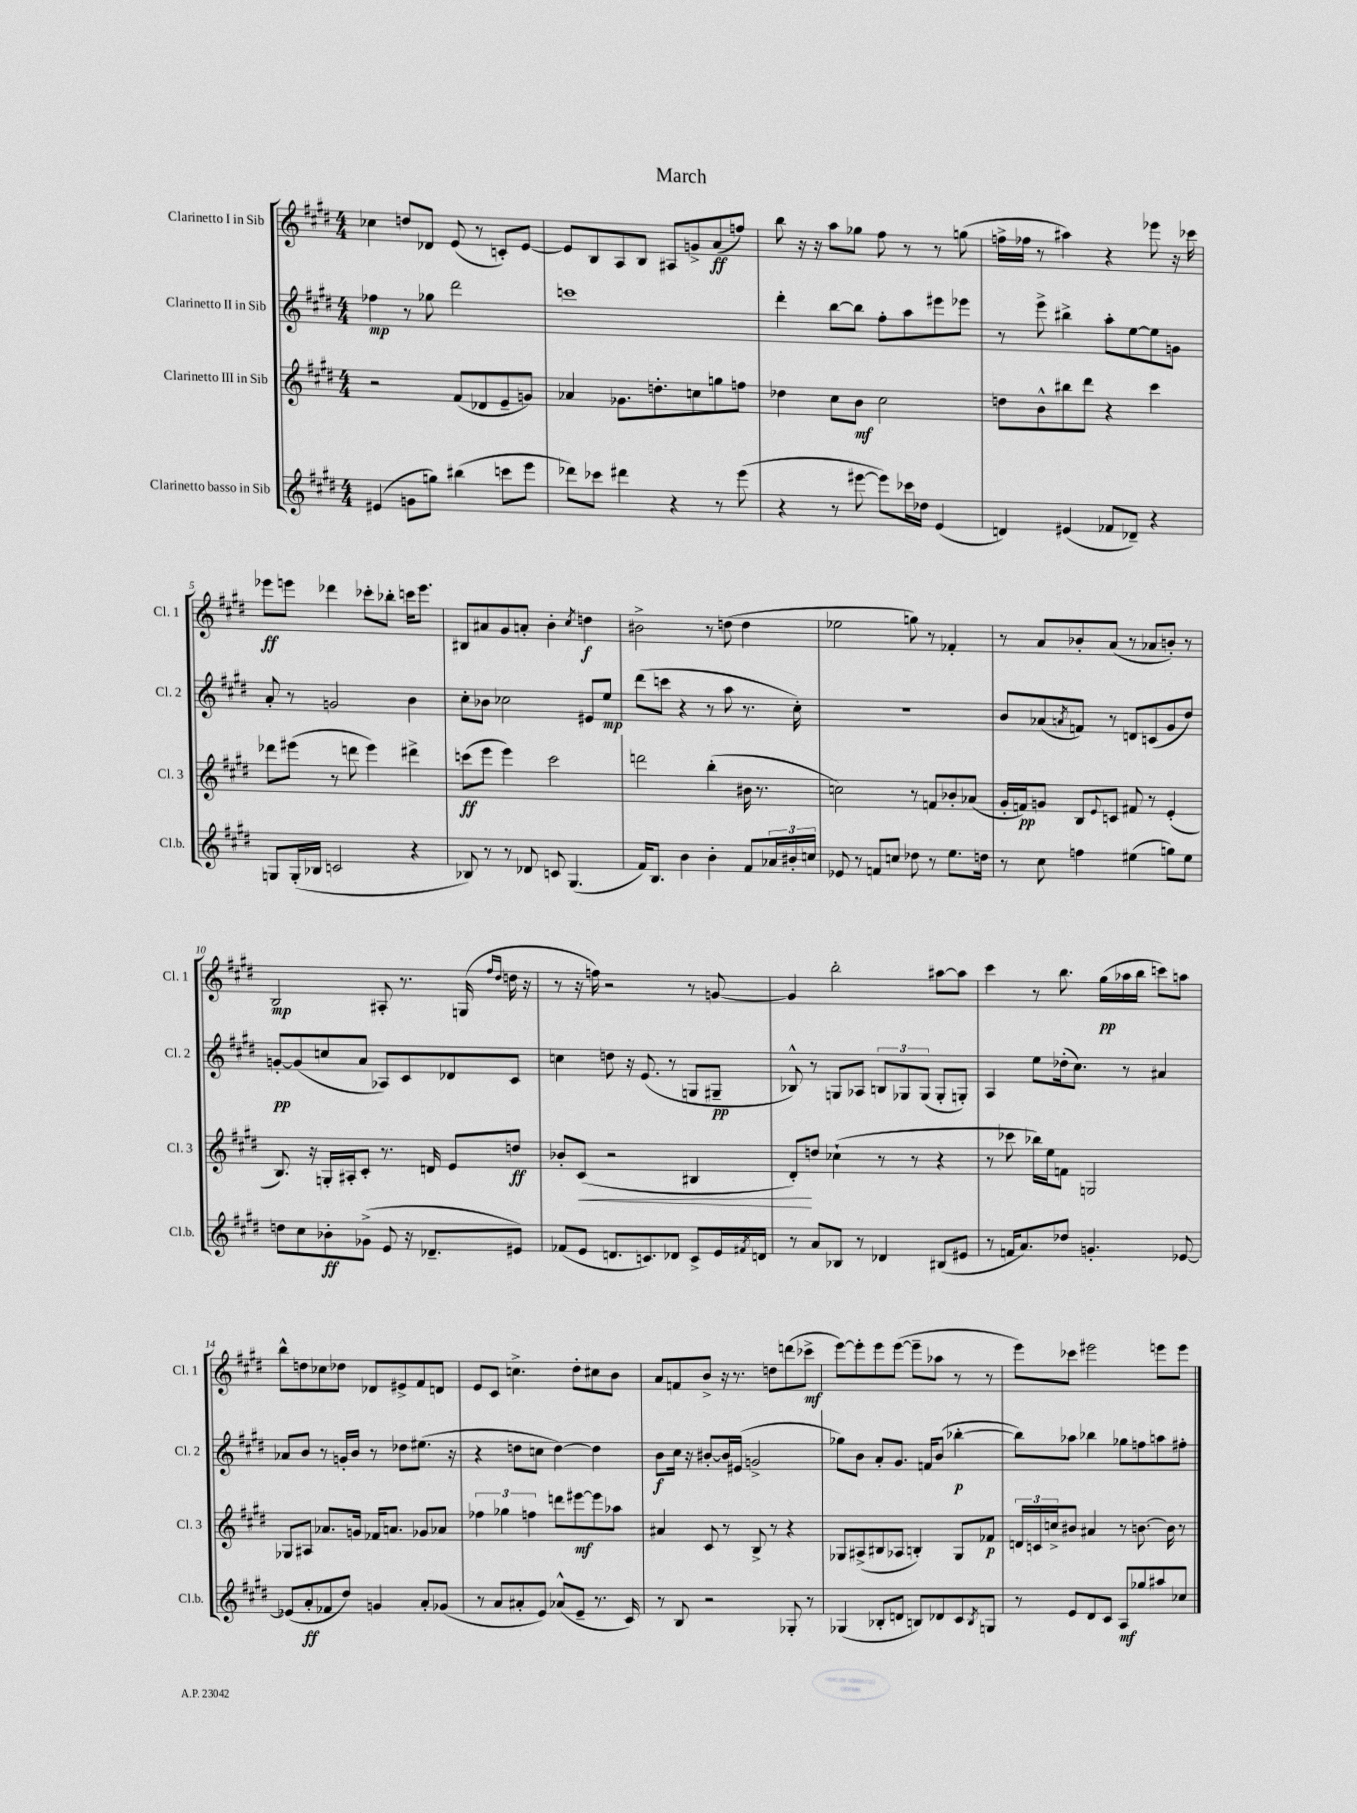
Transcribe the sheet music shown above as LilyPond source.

\header { title = "March" }
<<
\new StaffGroup <<
\new Staff = "s0" \with { instrumentName = "Clarinetto I in Sib" shortInstrumentName = "Cl. 1" } {
    \clef treble \key e \major \numericTimeSignature \time 4/4
    ces''4 d''8 des'8 e'8( r8 c'8-.) e'8~ |
    e'8 b8 a8 b8 ais8 g'8-> a'8\ff( f''8) |
    b''8 r16 r16 a''8 ges''8 fis''8 r8 r8 g''8( |
    f''16-> fes''16 r8 ais''4) r4 ees'''8 r16 ces'''16 |
    ees'''8\ff e'''8 des'''4 ces'''8-. bes''8-. c'''16 e'''8. |
    bis8 ais'8 gis'8 a'8-. b'4-. \acciaccatura { cis''8 } d''4\f |
    bis'2-> r8 d''8( d''4 |
    ees''2 g''8) r8 fes'4-. |
    r8 a'8 bes'8-. a'8( r8 aes'8 b'8-.) r8 |
    b2\mp ais8-. r8. g16( \grace { fis''16 dis''16 } d''16 r16 |
    r8 r16 f''16) r2 r8 g'8~ |
    g'4 b''2-. ais''8~ ais''8 |
    cis'''4 r8 b''8. gis''16\pp( aes''16 b''16 c'''8) a''8 |
    b''8-^ d''8 ces''8 des''8 des'8 eis'8-> fis'8 d'8 |
    e'8 cis'8 c''4.-> dis''8-. cis''8 b'8 |
    a'8 f'8 b'8-> r16 r8. d''8 d'''8( ces'''8->\mf |
    e'''8~) e'''8-. e'''8 e'''8~( e'''8-- aes''8 r8 r8 |
    e'''8) ces'''8 eis'''2 e'''8 e'''8 \bar "|." |
}
\new Staff = "s1" \with { instrumentName = "Clarinetto II in Sib" shortInstrumentName = "Cl. 2" } {
    \clef treble \key e \major \numericTimeSignature \time 4/4
    fes''4\mp r8 ges''8 dis'''2 |
    c'''1 |
    dis'''4-. b''8~ b''8 fis''8-. a''8 eis'''8 ees'''8 |
    r8 e'''8-> bis''4-> a''8-. e''8~ e''8 g'8 |
    a'8-. r8 g'2 b'4 |
    cis''8-. bes'8 ces''2 eis'8 e''8\mp |
    dis'''8( c'''8 r4 r8 a''8 r8. cis''16-.) |
    R1 |
    b'8 aes'8( \acciaccatura { a'8 } f'8) r8 d'8 c'8( gis'8 dis''8) |
    g'8~-.\pp g'8( c''8 a'8 aes8) cis'8 des'8 cis'8 |
    c''4 d''8 r16 e'8.( r8 g8 gis8--\pp |
    bes8-^) r8 g8 aes8 \tuplet 3/2 { b8 ges8 ges8( } ges8-. g8-.) |
    a4 e''8 des''16-.( cis''8.) r8 ais'4 |
    aes'8 b'8 r8 g'16-. b'16 r8 des''8 eis''8.( r16 |
    r4 d''8 c''8 d''4~) d''4 |
    b'8\f cis''16 r16 bis'8~-. bis'16 eis'16( g'2-> |
    ges''8) b'8 a'8-. gis'8. f'16 b'8( bes''4~-.\p |
    bes''8) aes''8 bes''4 ges''8 f''8 a''8 fis''8-. \bar "|." |
}
\new Staff = "s2" \with { instrumentName = "Clarinetto III in Sib" shortInstrumentName = "Cl. 3" } {
    \clef treble \key e \major \numericTimeSignature \time 4/4
    r2 fis'8( des'8 e'8-- g'8) |
    aes'4 ges'8. d''8.-. c''8 g''8 f''8 |
    des''4 cis''8 b'8\mf cis''2 |
    d''8 b'8-^ bis''8 dis'''8 r4 cis'''4 |
    des'''8 eis'''8( r8 d'''8 eis'''4) dis'''4-> |
    c'''8\ff( e'''8 e'''4) c'''2 |
    d'''2 b''4-.( bis'16 r8. |
    c''2) r8 f'8 bes'8-. aes'8( |
    gis'16-. f'16\pp) g'8 b8 \appoggiatura { e'8 } c'8 fis'8 r8 e'4-.( |
    b8.) r16 g16-. ais16-. cis'8-. r8. d'16 e'8 d''8\ff |
    bes'8-. cis'8\<( r2 bis4 |
    dis'8-.\!) d''8 ces''4-!( r8 r8 r4 |
    r8 ces'''8 bes''16) e''16 f'8 g2 |
    ges8 ais8 aes'8. g'16 fes'16 a'8. ges'8 aes'8 |
    \tuplet 3/2 { fes''4 ges''4 f''4 } d'''8 eis'''8~\mf eis'''8 aes''8 |
    ais'4 cis'8 r8 b8-> r8 r4 |
    ges8 ais8->( bis8 aes8 b4-.) ges8 fes'8\p |
    \tuplet 3/2 { d'16 c'16 c''16-> } bis'8 ais'4 r8 b'8.~ b'16 r8 \bar "|." |
}
\new Staff = "s3" \with { instrumentName = "Clarinetto basso in Sib" shortInstrumentName = "Cl.b." } {
    \clef treble \key e \major \numericTimeSignature \time 4/4
    eis'4( g'8 g''8) bis''4( c'''8 e'''8 |
    des'''8) ces'''8 dis'''4 r4 r8 e'''8( |
    r4 r8 eis'''8~ eis'''8) ces'''16 des''16 e'4( |
    d'4) eis'4( fes'8 des'8--) r4 |
    g8 g16-.( bes16 c'2 r4 |
    bes8) r8 r8 des'8 c'8 gis4.( |
    fis'16) b8. b'4 b'4-. fis'8 \tuplet 3/2 { aes'16 bis'16-. c''16 } |
    ees'8 r8 f'8 c''8 des''8 r8 e''8. d''16 |
    r8 cis''8 f''4 eis''4( g''8) eis''8 |
    d''8 cis''8 bes'8-.\ff ges'8->( e'8 r16 des'8.-- eis'8) |
    fes'8( e'8 d'8. c'8.) des'8 c'8-> e'16 \acciaccatura { fis'8 } d'16 |
    r8 a'8 bes8 r8 des'4 bis8( eis'8 |
    r8 f'16 a'8.) des''8 g'4.-. ees'8~ |
    ees'8( a'8-.\ff fes'8 dis''8) g'4 a'8-. ges'8( |
    r8 a'8 ais'8-. e'8) aes'8-^( e'8-- r8. cis'16) |
    r8 b8 r2 ges8-. r8 |
    ges4( bes8-. d'8 b8) des'8 cis'8 \acciaccatura { b8 } g8 |
    r8 e'8 dis'8 cis'8 a8\mf ges''8 ais''8 ces''8 \bar "|." |
}
>>
>>
